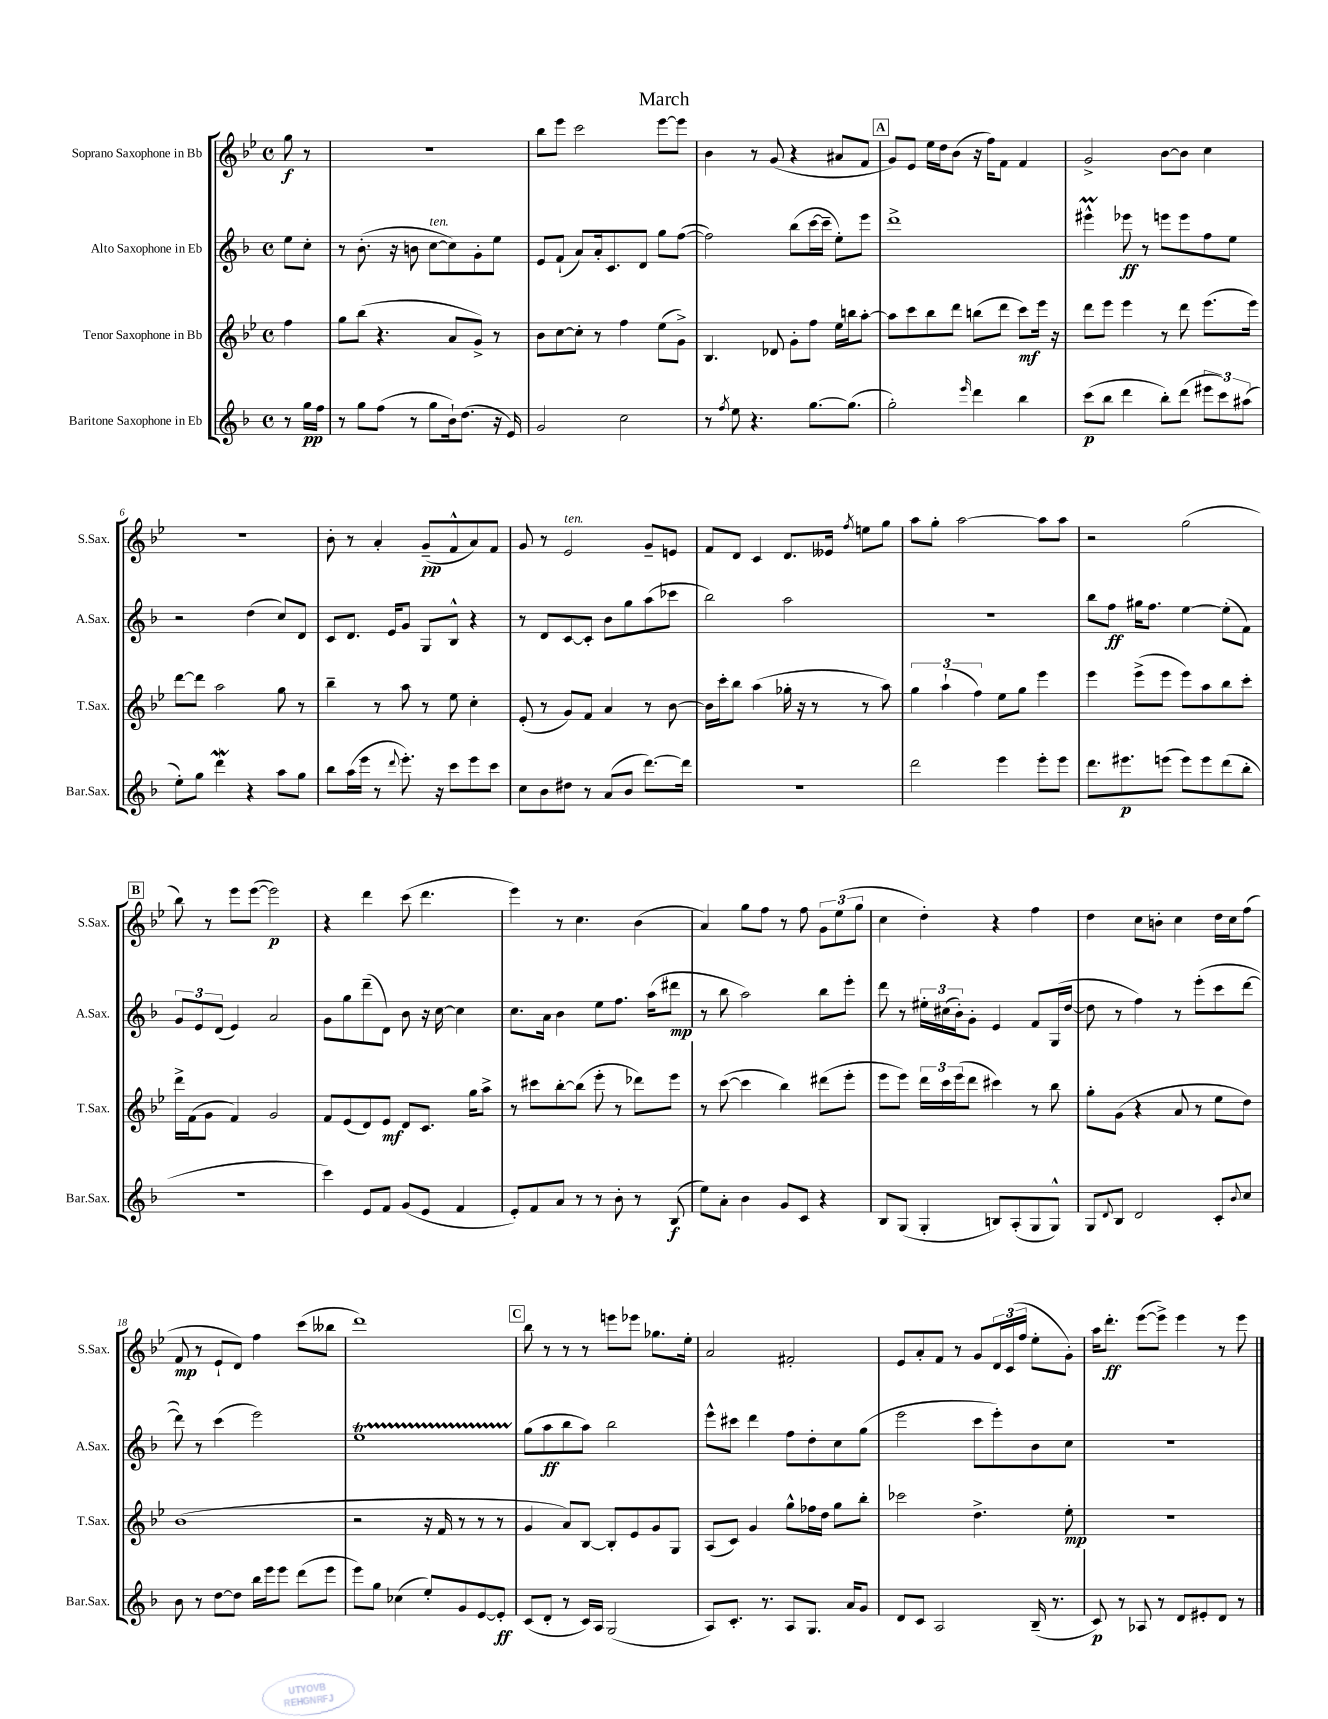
\header { title = "March" }
<<
\new StaffGroup <<
\new Staff = "s0" \with { instrumentName = "Soprano Saxophone in Bb" shortInstrumentName = "S.Sax." } {
    \clef treble \key bes \major \defaultTimeSignature \time 4/4 \partial 4
    g''8\f r8 |
    R1 |
    bes''8 ees'''8 c'''2 ees'''8~ ees'''8 |
    bes'4 r8 g'8( r4 ais'8 f'8 |
    \mark \markup { \box "A" } g'8) ees'8 ees''16 d''16 bes'8( r16 f''16) f'8 f'4 |
    g'2-> bes'8~ bes'8 c''4 |
    R1 |
    bes'8-. r8 a'4-. g'8--\pp( f'8-^ a'8) f'8 |
    g'8 r8 ees'2^\markup { \italic "ten." } g'8-- e'8 |
    f'8 d'8 c'4 d'8. eeses'16 \acciaccatura { f''8 } e''8 g''8 |
    a''8 g''8-. a''2~ a''8 a''8 |
    r2 g''2( |
    \mark \markup { \box "B" } bes''8) r8 ees'''8 ees'''8~( ees'''2\p) |
    r4 d'''4 c'''8( d'''4. |
    ees'''4) r8 c''4. bes'4( |
    a'4) g''8 f''8 r8 f''8 \tuplet 3/2 { g'8 ees''8( g''8 } |
    c''4 d''4-.) r4 f''4 |
    d''4 c''8 b'8-. c''4 d''16 c''16 f''8( |
    f'8\mp r8 ees'8-! d'8) f''4 c'''8( beses''8 |
    d'''1) |
    \mark \markup { \box "C" } bes''8 r8 r8 r8 e'''8 ees'''8 ges''8. ees''16-. |
    a'2 fis'2-. |
    ees'8 a'8-. f'8 r8 g'8 \tuplet 3/2 { d'16 c'16( f''16 } ees''8-. g'8-.) |
    a''16 d'''8.-.\ff ees'''8~( ees'''8->) ees'''4 r8 ees'''8 \bar "|." |
}
\new Staff = "s1" \with { instrumentName = "Alto Saxophone in Eb" shortInstrumentName = "A.Sax." } {
    \clef treble \key f \major \defaultTimeSignature \time 4/4 \partial 4
    e''8 c''8-. |
    r8 bes'8.-.( r16 b'8 c''8~^\markup { \italic "ten." } c''8) g'8-. e''8 |
    e'8 f'8-!( a'8) a'16-. c'8. d'8 g''8 f''8~( |
    f''2) bes''8( c'''16~ c'''16-- e''8-.) e'''8 |
    \mark \markup { \box "A" } d'''1-> |
    eis'''4-^\prall ees'''8\ff r8 e'''8 e'''8 f''8 e''8 |
    r2 d''4( c''8) d'8 |
    c'8 d'8. e'16 g'8 g8 bes8-^ r4 |
    r8 d'8 c'8~ c'8-. bes'8 g''8 a''8( ces'''8 |
    bes''2) a''2 |
    R1 |
    bes''8 f''8\ff gis''16 f''8. e''4~ e''8-.( f'8) |
    \mark \markup { \box "B" } \tuplet 3/2 { g'8 e'8 d'8( } e'4) a'2 |
    g'8 g''8 d'''8--( d'8) bes'8 r16 c''16~ c''4 |
    c''8. a'16 bes'4 e''8 f''8. a''16( dis'''8\mp |
    r8 bes''8 a''2) bes''8 e'''8-. |
    d'''8 r8 \tuplet 3/2 { eis''16-. cis''16( bes'16-.) } g'8-. e'4 f'8 g16( d''16~ |
    d''8 r8 f''4) r8 e'''8-.( c'''8 d'''8~ |
    d'''8) r8 c'''4( e'''2) |
    e''1\startTrillSpan |
    \mark \markup { \box "C" } g''8\stopTrillSpan( a''8\ff bes''8 a''8) bes''2 |
    e'''8-^ cis'''8 d'''4 f''8 d''8-. c''8 g''8( |
    e'''2 c'''8 e'''8-.) bes'8 c''8 |
    R1 \bar "|." |
}
\new Staff = "s2" \with { instrumentName = "Tenor Saxophone in Bb" shortInstrumentName = "T.Sax." } {
    \clef treble \key bes \major \defaultTimeSignature \time 4/4 \partial 4
    f''4 |
    g''8 bes''8( r4. a'8 g'8->) r8 |
    bes'8 c''8~ c''8-. r8 f''4 ees''8( g'8->) |
    bes4. des'8 g'8-. f''8 ees''16 b''16 a''8~-. |
    \mark \markup { \box "A" } a''8 c'''8 bes''8 d'''8 b''8( d'''8 c'''8\mf) ees'''16 r16 |
    d'''8 ees'''8 ees'''4 r8 d'''8 ees'''8.( ees'''16) |
    d'''8~ d'''8 a''2 g''8 r8 |
    bes''4-- r8 a''8 r8 ees''8 c''4-. |
    ees'8-.( r8 g'8) f'8 a'4 r8 bes'8~ |
    bes'16 c'''16-. bes''8 a''4( ges''16-. r16 r8 r8 a''8) |
    \tuplet 3/2 { g''4 a''4-!( f''4) } ees''8 g''8 ees'''4 |
    ees'''4 ees'''8->( ees'''8 ees'''8) a''8 bes''8 c'''8-. |
    \mark \markup { \box "B" } d'''16-> f'16( g'8 f'4) g'2 |
    f'8 ees'8( d'8) ees'8\mf d'8 c'8. g''16 a''8-> |
    r8 cis'''8 bes''8~-. bes''8( ees'''8-. r8 des'''8) ees'''8 |
    r8 c'''8~( c'''4 bes''4) dis'''8( ees'''8-. |
    ees'''8 ees'''8) \tuplet 3/2 { d'''16 c'''16 ees'''16( } d'''8 cis'''4) r8 bes''8 |
    g''8-. g'8( r4 a'8 r8 ees''8 d''8) |
    bes'1( |
    r2 r16 f'16 r8 r8 r8 |
    \mark \markup { \box "C" } g'4 a'8) bes8~ bes8-. ees'8 g'8 g8 |
    a8( c'8) g'4 g''8-^ fes''16 d''16 g''8 bes''8-. |
    ces'''2 d''4.-> ees''8-.\mp |
    R1 \bar "|." |
}
\new Staff = "s3" \with { instrumentName = "Baritone Saxophone in Eb" shortInstrumentName = "Bar.Sax." } {
    \clef treble \key f \major \defaultTimeSignature \time 4/4 \partial 4
    r8 g''16\pp f''16 |
    r8 g''8 f''8( r8 g''8 bes'16-!) d''8.( r16 e'16) |
    g'2 c''2 |
    r8 \acciaccatura { f''8 } e''8 r4. g''8.~ g''8.( |
    \mark \markup { \box "A" } g''2-.) \grace { e'''16 } d'''4 bes''4 |
    c'''8\p( bes''8 d'''4 bes''8-.) d'''8( \tuplet 3/2 { eis'''8 c'''8) ais''8( } |
    e''8-.) g''8 d'''4\mordent r4 a''8 g''8 |
    bes''8 a''16( e'''16 r8 \appoggiatura { d'''8 } e'''8.-.) r16 c'''8 e'''8 c'''8 |
    c''8 bes'8 dis''8 r8 a'8( bes'8 d'''8.~) d'''16 |
    R1 |
    d'''2 e'''4 e'''8-. e'''8 |
    d'''8. eis'''8.\p e'''8( e'''8) e'''8 d'''8( bes''8-. |
    \mark \markup { \box "B" } r1 |
    c'''4) e'8 f'8 g'8( e'8 f'4 |
    e'8-.) f'8 a'8 r8 r8 bes'8-. r8 bes8\f( |
    e''8) a'8-. bes'4 g'8 c'8 r4 |
    bes8 g8( g4-. b8) a8-.( g8 g8-^) |
    g8 \appoggiatura { d'8 } bes8 d'2 c'8-. \appoggiatura { bes'8 } c''8 |
    bes'8 r8 d''8~ d''8 bes''16 e'''16 e'''8 d'''8( e'''8 |
    e'''8) g''8 ces''4( e''8-.) g'8 e'8~ e'8-.\ff |
    \mark \markup { \box "C" } c'8( d'8-. r8 c'16) a16 g2( |
    a8) c'8.-. r8. a8 g8. a'16 g'8 |
    d'8 c'8 a2 bes16--( r8. |
    c'8\p) r8 aes8 r8 d'8 eis'8-. d'8 r8 \bar "|." |
}
>>
>>
